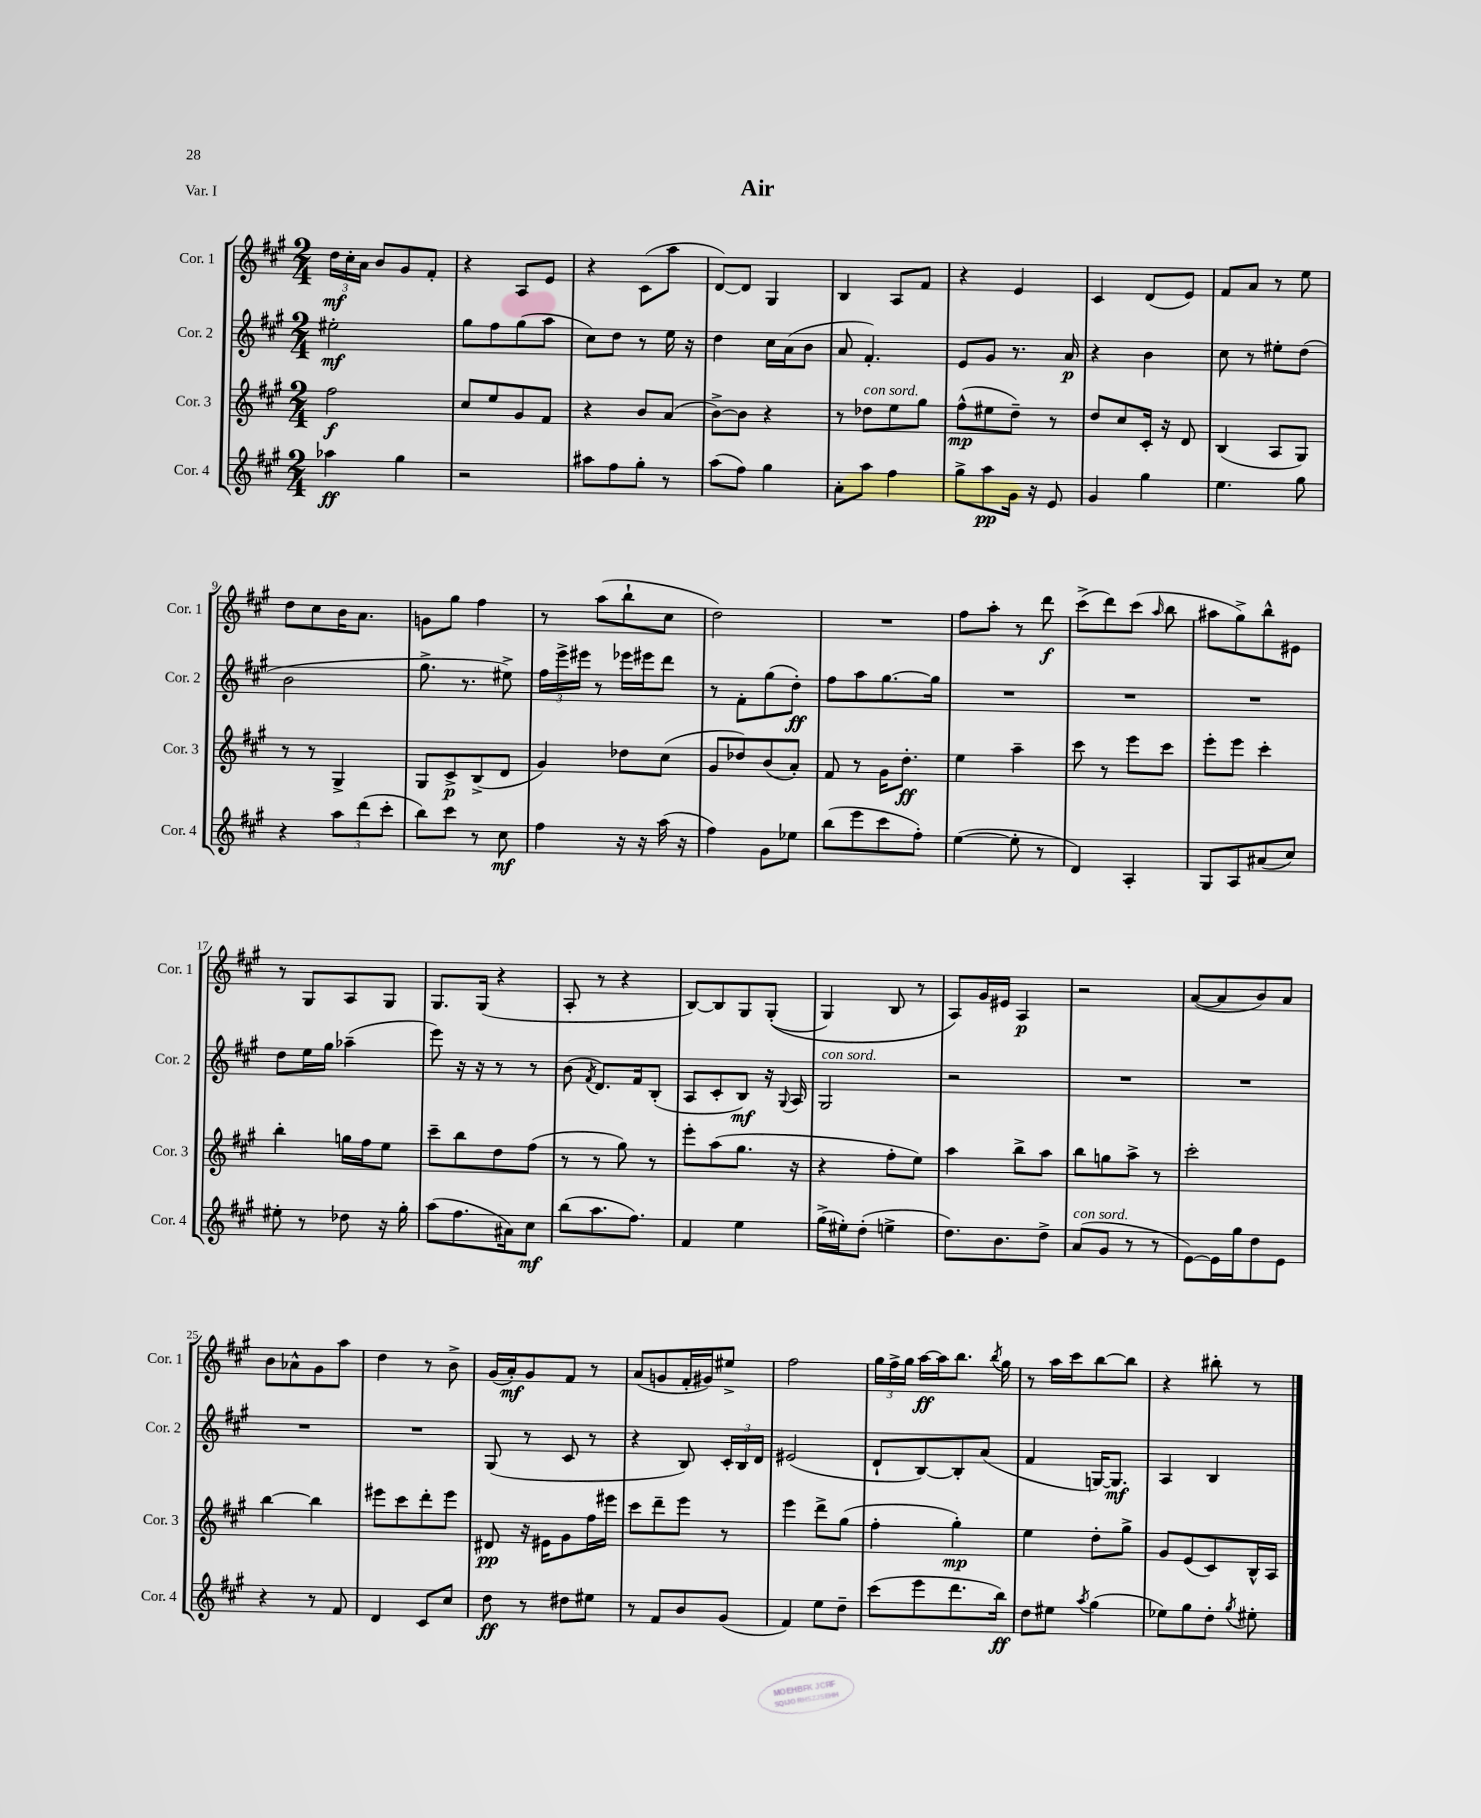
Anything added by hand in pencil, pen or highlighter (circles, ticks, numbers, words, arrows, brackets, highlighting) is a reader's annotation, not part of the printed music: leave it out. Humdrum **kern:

**kern	**kern	**kern	**kern
*staff4	*staff3	*staff2	*staff1
*clefG2	*clefG2	*clefG2	*clefG2
*k[f#c#g#]	*k[f#c#g#]	*k[f#c#g#]	*k[f#c#g#]
*M2/4	*M2/4	*M2/4	*M2/4
4aa-	2ff#	2ee#'	24dd
.	.	.	24cc#'
.	.	.	24a
.	.	.	8b
4gg#	.	.	8g#
.	.	.	8f#'
=	=	=	=
2r	8cc#	8gg#	4r
.	8ee	8ff#	.
.	8g#	(8gg#	8A
.	8f#	8aa	8e
=	=	=	=
8aa#	4r	8cc#)	4r
8ff#	.	8dd	.
8gg#'	8b	8r	(8c#
8r	(8a	16ee	8aa
.	.	16r	.
=	=	=	=
(8aa	[8b^)	4dd	[8d)
8ff#)	8b]	.	8d]
4gg#	4r	16cc#	4G#
.	.	(16a	.
.	.	8b	.
=	=	=	=
8a'	8r	8a	4B
8aa	8dd-	4.f#')	.
4ff#	8ee	.	8A
.	8gg#	.	8f#
=	=	=	=
8gg#^	(8ff#^^	8e	4r
8aa	8ee#	8g#	.
16g#	8dd~)	8.r	4e
16r	.	.	.
8e	8r	.	.
.	.	16a	.
=	=	=	=
4g#	8dd	4r	4c#
.	8cc#	.	.
4gg#	16c#'	4b	(8d
.	16r	.	.
.	8d	.	8e)
=	=	=	=
4.ee	(4B	8cc#	8f#
.	.	8r	8a
.	8A	8ee#'	8r
8gg#	8G#)	(8dd	8ee
=	=	=	=
4r	8r	2b	8dd
.	8r	.	8cc#
12aa	4G#^	.	16b
.	.	.	8.a
(12ddd	.	.	.
12ccc#'	.	.	.
=	=	=	=
8bb)	8G#	8.gg#^	8g
8ccc#	8c#^	.	8gg#
.	.	8.r	.
8r	(8B^	.	4ff#
8cc#	8d	8ee#^)	.
=	=	=	=
4ff#	4g#)	24ff#	8r
.	.	24eee^	.
.	.	24eee#	.
.	.	8r	(8aa
16r	8dd-	16eee-	8bb`
16r	.	16eee#	.
(16aa	(8cc#	8ddd	8cc#
16r	.	.	.
=	=	=	=
4ff#)	8g#	8r	2dd)
.	8dd-)	8f#'	.
8g#	(8b	(8gg#	.
8ee-	8a')	8dd')	.
=	=	=	=
(8bb	8f#	8ff#	2r
8eee	8r	8aa	.
8ccc#	16g#	[8.gg#	.
.	8.dd'	.	.
8ff#')	.	.	.
.	.	16gg#]	.
=	=	=	=
([4ee	4ee	2r	8ff#
.	.	.	8aa'
8ee']	4aa~	.	8r
8r	.	.	8ddd
=	=	=	=
4d)	8ccc#	2r	(8ccc#^
.	8r	.	8ddd)
4A'	8eee	.	(8ccc#
.	.	.	16qqaa
.	8ccc#	.	8bb
=	=	=	=
8G#	8eee'	2r	8aa#
8A	8eee	.	8gg#^)
(8a#	4ccc#'	.	8bb^^
8cc#)	.	.	8e#
=	=	=	=
8ee#'	4bb'	8dd	8r
8r	.	16ee	8G#
.	.	16gg#	.
8dd-	16gg	(4aa-~	8A
.	16ff#	.	.
16r	8ee	.	8G#
16gg#'	.	.	.
=	=	=	=
(8aa	8ccc#~	8eee)	8.G#
8.ff#	8bb	16r	.
.	.	16r	(16G#
.	8dd	8r	4r
16a#)	.	.	.
8cc#	(8ff#	8r	.
=	=	=	=
(8bb	8r	(8b	8A'
.	.	8qf#	.
8.aa	8r	8.d)	8r
.	8gg#)	.	4r
8.ff#)	.	16f#	.
.	8r	(8B'	.
=	=	=	=
4f#	8eee'	8A	[8B)
.	(8aa	8c#'	8B]
4ee	8.gg#	8B)	8G#
.	.	16r	&((8G#'
.	.	8qqG#	.
.	16r	16A	.
=	=	=	=
(16gg#^	4r	2G#	4G#)
16ee#')	.	.	.
(8dd'	.	.	.
4ee^	8ff#'	.	8B
.	8ee)	.	8r
=	=	=	=
8.dd)	4aa	2r	8A&)
.	.	.	16g#
8.b	.	.	16e#
.	8bb^	.	4A
8dd^	8aa	.	.
=	=	=	=
(8a	8bb	2r	2r
8g#	8gg	.	.
8r	8aa^	.	.
8r	8r	.	.
=	=	=	=
[8e)	2ccc#'	2r	([8a
16e]	.	.	8a]
16gg#	.	.	.
8dd	.	.	8b)
8e	.	.	8a
=	=	=	=
4r	[4bb	2r	8b
.	.	.	8a-^^
8r	4bb]	.	8g#
8f#	.	.	8aa
=	=	=	=
4d	8eee#	2r	4dd
.	8ccc#	.	.
8c#	8ddd'	.	8r
8cc#	8eee#	.	8b^
=	=	=	=
8dd	8d#	(8G#	(16g#
.	.	.	16a')
8r	16r	8r	8g#
.	16e#	.	.
8dd#	8g#	8c#	8f#
8ee#	16ff#	8r	8r
.	16eee#	.	.
=	=	=	=
8r	8ccc#	4r	(8a
8f#	8ddd~	.	8g
8b	8eee	8B)	16f#'
.	.	.	16g#)
(8g#	8r	24c#'	8ee#^
.	.	24B	.
.	.	24d	.
=	=	=	=
4f#)	4eee	(2e#	2ff#
8ee	8ddd^	.	.
8dd~	(8gg#	.	.
=	=	=	=
(8ccc#	4ff#'	8d`	24gg#
.	.	.	24ff#^
.	.	.	24gg#
8eee	.	[8B)	[16aa
.	.	.	16aa]
8.ddd	4gg#')	8B']	8.bb
.	.	(8a	.
.	.	.	8qbb
16bb)	.	.	16gg#
=	=	=	=
8dd	4ee	4f#	8r
8ee#	.	.	16aa
.	.	.	16ccc#
8qaa	.	.	.
(4gg#	8dd'	[16G)	[8bb
.	.	8.G]	.
.	8gg#^	.	8bb]
=	=	=	=
8ee-)	8g#	4A	4r
8gg#	(8e	.	.
8dd'	8c#)	4B	8bb#'
8qgg#	.	.	.
8ee#'	16B^^	.	8r
.	16A	.	.
==	==	==	==
*-	*-	*-	*-
